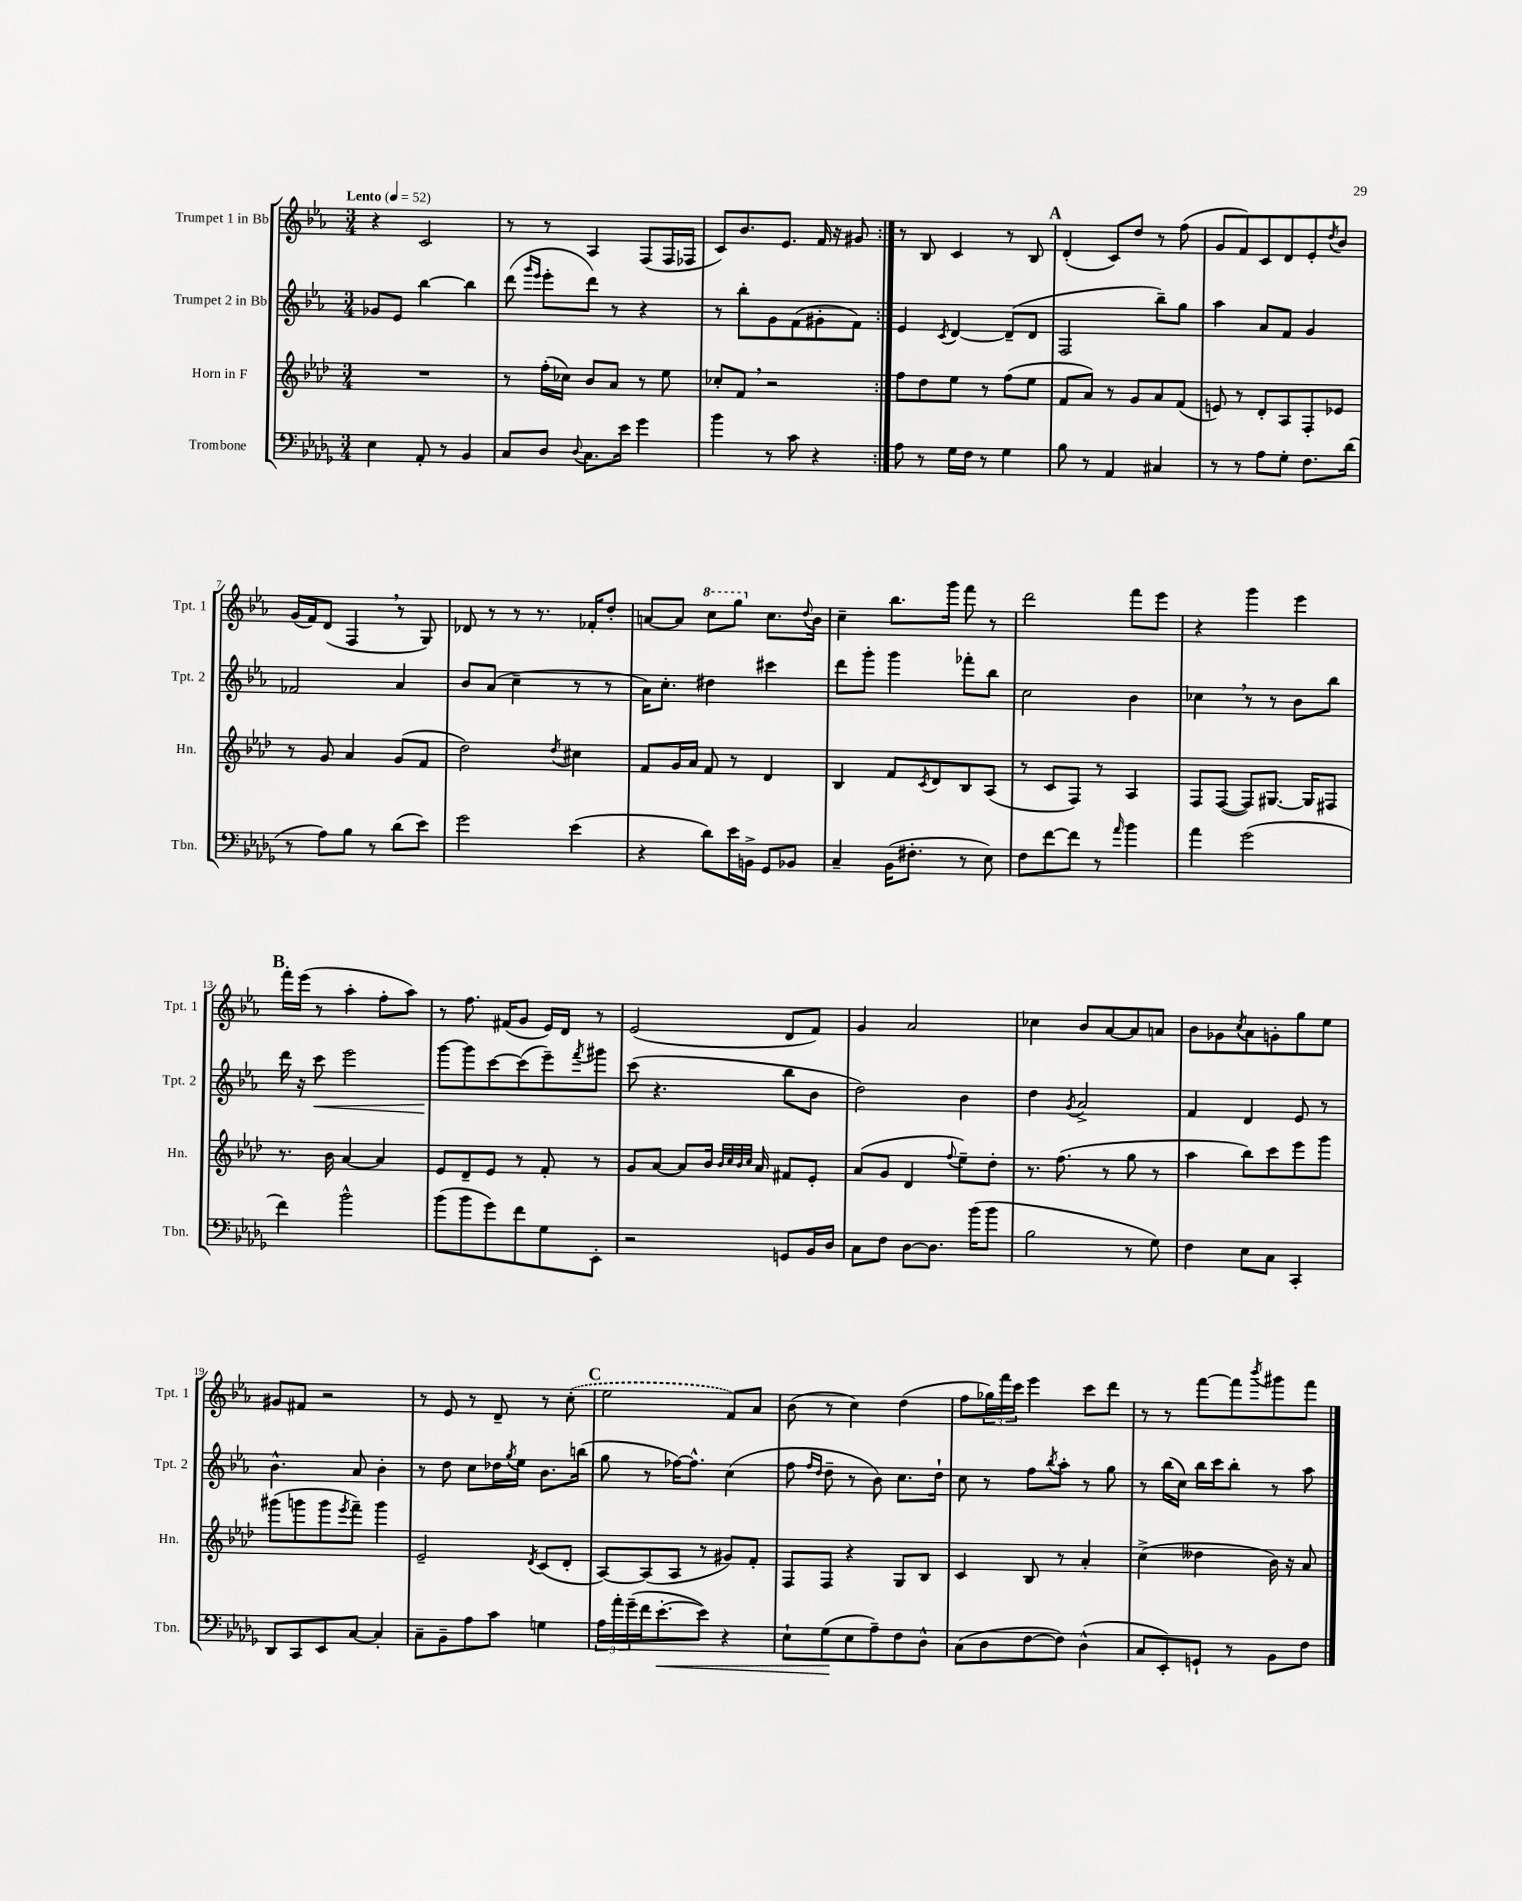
<<
\new StaffGroup <<
\new Staff = "s0" \with { instrumentName = "Trumpet 1 in Bb" shortInstrumentName = "Tpt. 1" } {
    \clef treble \key ees \major \numericTimeSignature \time 3/4 \tempo "Lento" 4 = 52
    \repeat volta 2 { r4 c'2 |
    r8 r8 aes4 f8( f16 fes16 |
    c'8) bes'8. ees'8. f'16 r16 gis'8 | }
    r8 bes8 c'4 r8 bes8 |
    \mark \markup { \bold "A" } d'4-.( c'8) d''8 r8 f''8( |
    g'8 f'8) c'8 d'8 ees'8-. \acciaccatura { d''8 } bes'8 |
    g'16( f'16) d'8( f4 \breathe r8 g8) |
    des'8 r8 r8 r8. fes'16-. d''8-. |
    a'8~ a'8 \ottava #1 c'''8 g'''8 \ottava #0 c''8. \appoggiatura { d''8 } bes'16 |
    c''4-- bes''8. g'''16 f'''8 r8 |
    d'''2 f'''8 ees'''8 |
    r4 g'''4 ees'''4 |
    \mark \markup { \bold "B" } f'''16-. ees'''16( r8 aes''4-. f''8-. aes''8) |
    r8 f''8. fis'16( g'8 ees'16) d'16 r8 |
    ees'2( d'8 f'8) |
    g'4 aes'2 |
    ces''4 bes'8 aes'8~ aes'8 a'8 |
    bes'8 ges'8 \acciaccatura { c''8 } aes'8 g'8-. g''8 ees''8 |
    gis'8 fis'8 r2 |
    r8 ees'8 r8 d'8-- r8 \once \slurDashed c''8-.( |
    \mark \markup { \bold "C" } ees''2 f'8) aes'8 |
    bes'8( r8 c''4) d''4( |
    f''8 \tuplet 3/2 { ges''16) f'''16 c'''16 } ees'''4 c'''8 d'''8 |
    r8 r8 f'''8~ f'''8 \acciaccatura { bes'''8 } gis'''8 f'''8 \bar "|." |
}
\new Staff = "s1" \with { instrumentName = "Trumpet 2 in Bb" shortInstrumentName = "Tpt. 2" } {
    \clef treble \key ees \major \numericTimeSignature \time 3/4
    \repeat volta 2 { ges'8 ees'8 bes''4~ bes''4 |
    d'''8( \grace { g'''16 ees'''16 } ees'''8-. d'''8) r8 r4 |
    r8 bes''8-. g'8 f'8( gis'8-. f'8) | }
    ees'4 \acciaccatura { c'8 } d'4~ d'8--( d'8 |
    \mark \markup { \bold "A" } f2 bes''8--) g''8 |
    aes''4 aes'8 f'8 g'4 |
    fes'2 aes'4 |
    bes'8 aes'8( c''4-- r8 r8 |
    aes'16) c''8.-. dis''4 cis'''4 |
    d'''8 g'''8-. g'''4 fes'''8-. bes''8 |
    c''2 bes'4 |
    ces''4 \breathe r8 r8 bes'8 bes''8 |
    \mark \markup { \bold "B" } d'''16 r16 c'''8\< ees'''2 |
    g'''8~\! g'''8 c'''8~ c'''8( ees'''8--) \acciaccatura { f'''8 } gis'''8 |
    c'''8( r4. bes''8 bes'8 |
    d''2) bes'4 |
    d''4 \acciaccatura { g'8 } aes'2-> |
    f'4 d'4 ees'8 r8 |
    bes'4.-^ aes'8 bes'4-. |
    r8 d''8 c''8 des''16 \acciaccatura { g''8 } ees''16 bes'8. b''16( |
    \mark \markup { \bold "C" } g''8 r8 fes''16~) fes''8.-^ c''4( |
    f''8 \grace { f''16 d''16 } d''8-- r8 bes'8) c''8. d''16-! |
    c''8 r8 f''8 \acciaccatura { bes''8 } aes''8-. r8 g''8 |
    r8 bes''16( c''16) bes''16 c'''16 bes''8-. r8 aes''8 \bar "|." |
}
\new Staff = "s2" \with { instrumentName = "Horn in F" shortInstrumentName = "Hn." } {
    \clef treble \key aes \major \numericTimeSignature \time 3/4
    \repeat volta 2 { R2. |
    r8 f''16-.( ces''16) bes'8 aes'8 r8 ees''8 |
    ces''8-. f'8 \breathe r2 | }
    f''8 des''8 ees''8 r8 f''8( ees''8 |
    \mark \markup { \bold "A" } f'8 aes'8) r8 g'8 aes'8 f'8( |
    e'8) r8 des'8-. aes8 f8-. ees'8 |
    r8 g'8 aes'4 g'8( f'8 |
    des''2) \acciaccatura { des''8 } cis''4 |
    f'8 g'16 aes'16 f'8 r8 des'4 |
    bes4 f'8 \acciaccatura { c'8 } des'8 bes8 aes8( |
    r8 c'8 f8) r8 aes4 |
    f8 f8~( f8) gis8.~ gis16 fis8 |
    \mark \markup { \bold "B" } r8. bes'16 aes'4~ aes'4 |
    ees'8 des'8-- ees'8 r8 f'8-. r8 |
    g'8 aes'8~ aes'8 bes'16 \grace { bes'32 c''32 bes'32 c''32 } aes'16 fis'8 ees'8-. |
    aes'8( g'8 des'4 \appoggiatura { f''8 } ees''8--) des''8-. |
    r8. f''8.( r8 g''8 r8 |
    aes''4 bes''8) c'''8 ees'''8 g'''8 |
    gis'''8( g'''8 g'''8 \acciaccatura { ees'''8 } f'''8--) g'''4 |
    ees'2-- \acciaccatura { des'8 } c'8( des'8-. |
    \mark \markup { \bold "C" } aes8~) aes8( aes8 r8 gis'8) f'8-. |
    f8 f8 r4 g8 bes8 |
    c'4 bes8 r8 aes'4-. |
    c''4->( deses''4 bes'16) r16 aes'8 \bar "|." |
}
\new Staff = "s3" \with { instrumentName = "Trombone" shortInstrumentName = "Tbn." } {
    \clef bass \key des \major \numericTimeSignature \time 3/4
    \repeat volta 2 { ees4 aes,8-. r8 bes,4 |
    c8 des8 \appoggiatura { des8 } c8. ees'16 ges'4 |
    bes'4 r8 c'8 r4 | }
    aes8 r8 ges16 f16 r8 ges4 |
    \mark \markup { \bold "A" } bes8 r8 aes,4 cis4 |
    r8 r8 aes8 ges8-. f8. des'16( |
    r8 aes8) bes8 r8 des'8( ees'8) |
    ges'2 ees'4( |
    r4 des'8) ees'16 b,16-> ges,8 bes,8 |
    c4-- bes,16( fis8.-. r8 ees8) |
    f8 f'8~ f'8 r8 \grace { aes'16 } bes'4 |
    aes'4 ges'2( |
    \mark \markup { \bold "B" } f'4) bes'2-^ |
    bes'8( bes'8 ges'8) f'8 ges8 ees,8-. |
    r2 g,8 bes,16 des16 |
    c8 f8 des8~ des8. bes'16( bes'8 |
    bes2 r8 ges8) |
    f4 ees8 c8 c,4-. |
    des,8 c,8 ees,8 c8~ c4-. |
    c8-- bes,8-- aes8 c'8 g4 |
    \mark \markup { \bold "C" } \tuplet 3/2 { aes16 aes'16-. ges'16--( } f'16 ees'8.~-.\< ees'8) r4 |
    ees8-! ges8\!( ees8 aes8--) f8 des8-^ |
    c8( des8 f8~ f8) des4-^( |
    c8 ees,8-.) g,8-! r8 bes,8 f8 \bar "|." |
}
>>
>>
